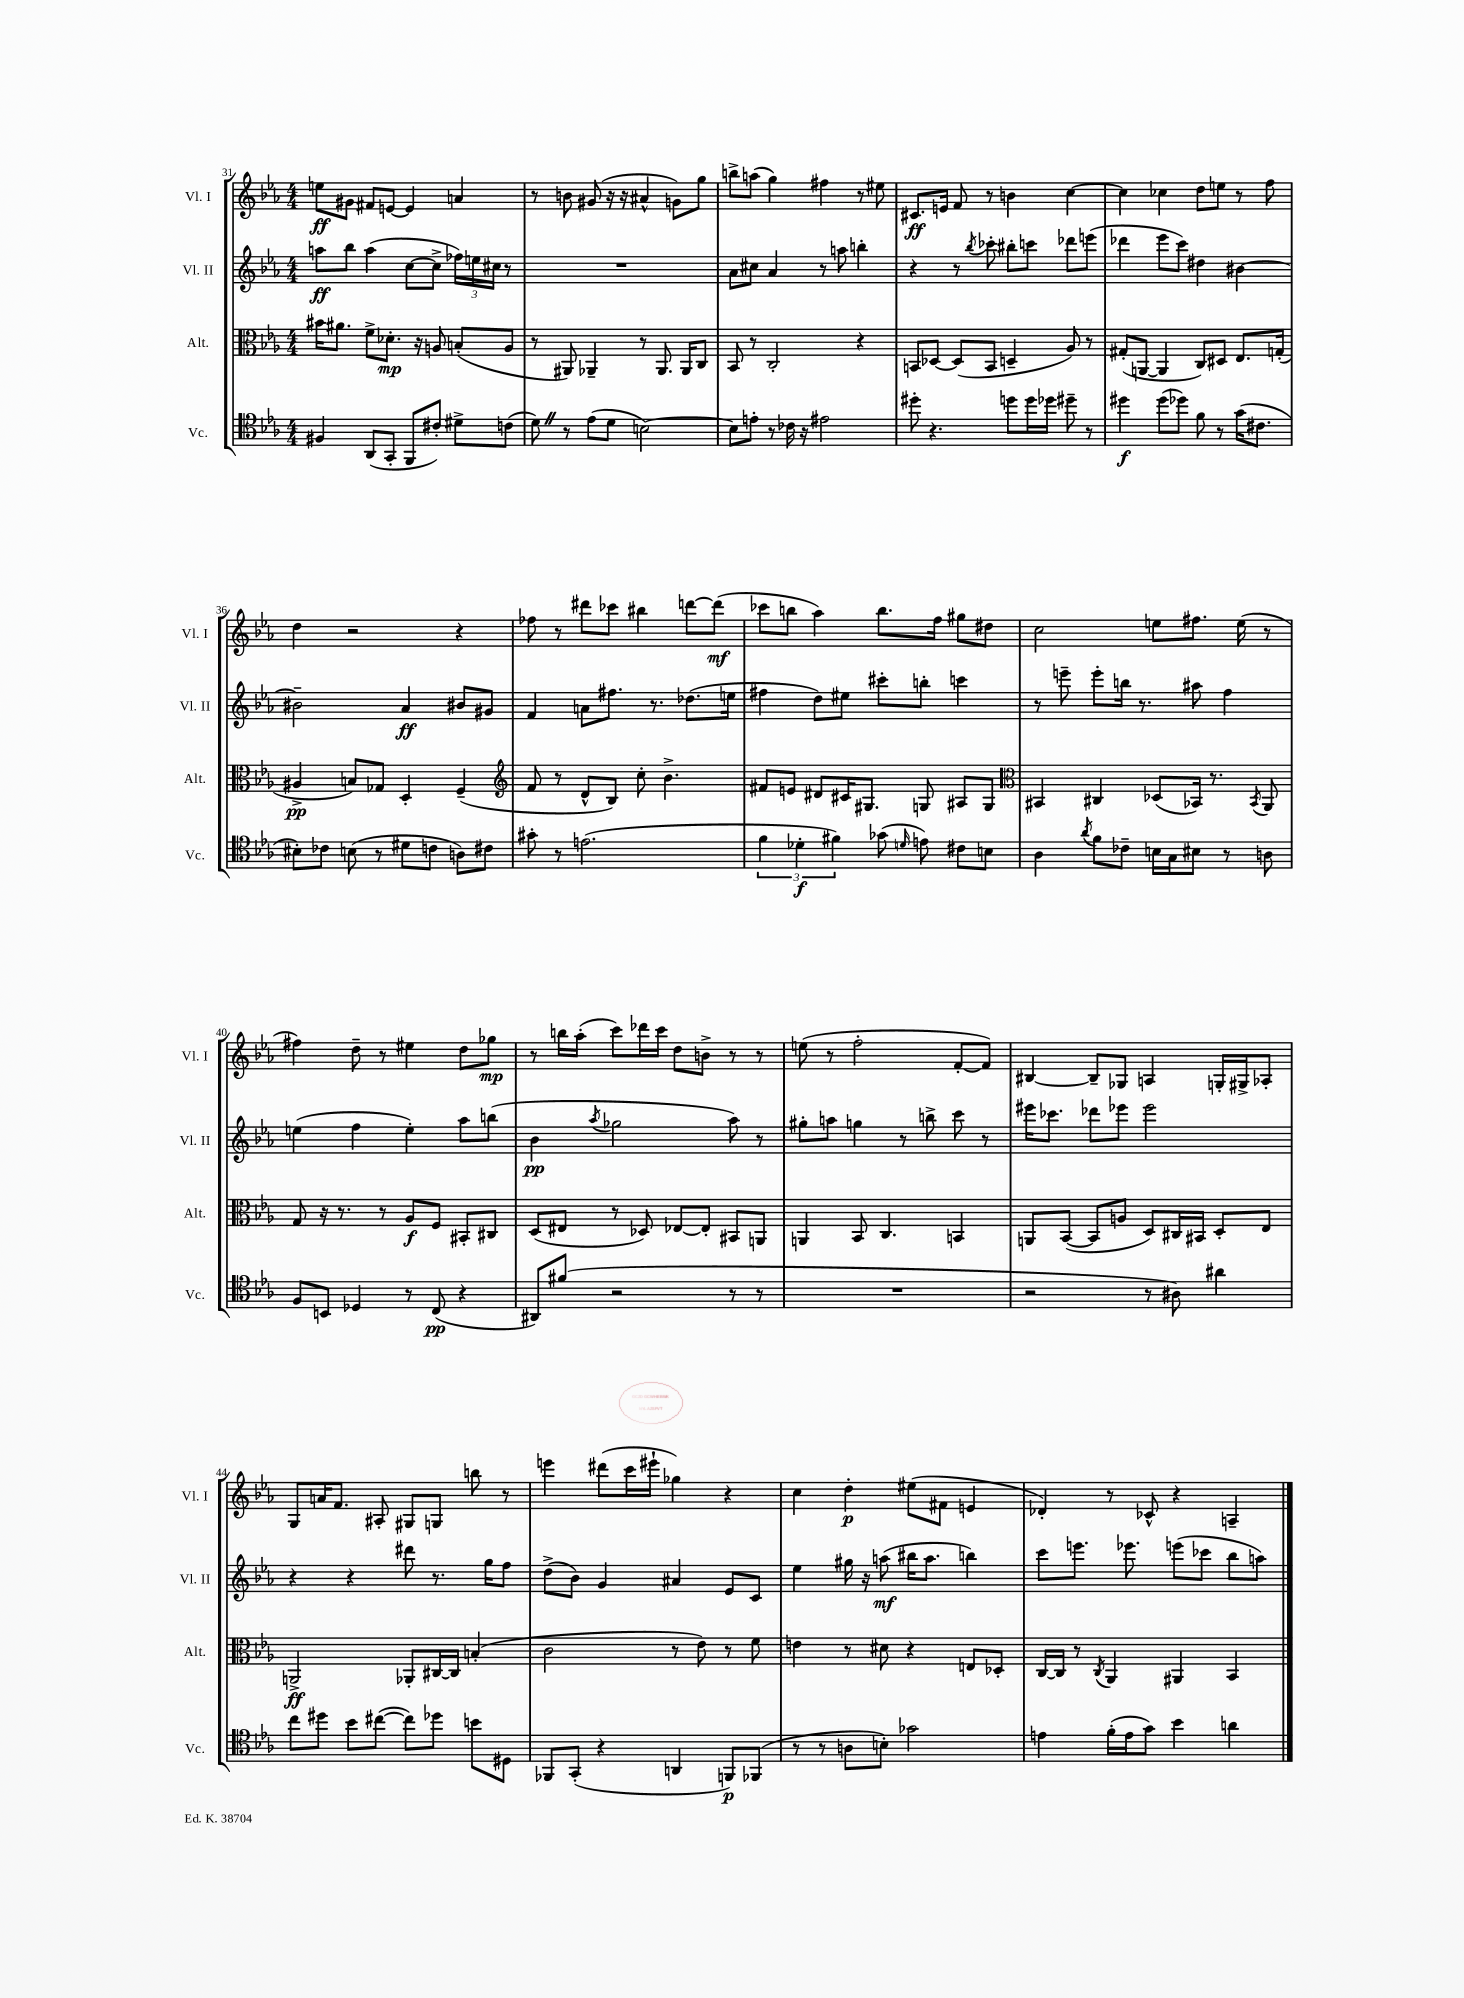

**kern	**kern	**kern	**kern
*staff4	*staff3	*staff2	*staff1
*clefC4	*clefC3	*clefG2	*clefG2
*k[b-e-a-]	*k[b-e-a-]	*k[b-e-a-]	*k[b-e-a-]
*M4/4	*M4/4	*M4/4	*M4/4
4F#/	16b#\LK	8aa\L	8ee\L
.	8.a#\J	.	.
.	.	8bb-\J	8g#\J
(8AA-/L	8f^\L	(4aa\	8f#/L
8GG'/J	8.d-'\J	.	[8e/J
8FF/L	.	[8cc\L	4e/]
.	16r	.	.
8c#'/J)	8A/	8cc^\]J	.
8d#^\L	(8B'/L	24ff-\LL)	4a/
.	.	24ee\	.
.	.	24cc#\JJ	.
(8c\J	8A/J	8r	.
=	=	=	=
8d\)	8r	1r	8r
8r	8AA#/)	.	8b\
(8e-\L	4AA-~/	.	(8g#/
8d\J	.	.	16r
.	.	.	16r
[2B\)	8r	.	4a#^^/
.	8.AA-/	.	.
.	.	.	8g\L)
.	16AA-/LK	.	.
.	8C/J	.	8gg\J
=	=	=	=
8B\]L	8BB-/	8a-\L	8bb^\L
8e'\J	8r	8cc#\J	(8aa\J
8r	2C'/	4a-/	4gg\)
16c-\	.	.	.
16r	.	.	.
2e#\	.	8r	4ff#\
.	.	8aa\	.
.	4r	4bb'\	8r
.	.	.	8ee#\
=	=	=	=
8dd#'\	8BB/L	4r	8.c#/L
4.r	[8D-/J	.	.
.	.	.	16e/Jk
.	(8D-/]L	8r	8f/
.	.	8qbb-/	.
.	8BB/J	8ccc-'\	8r
8dd\L	4D~/	8bb#'\L	4b\
16dd\L	.	8ccc\J	.
16dd-\JJ	.	.	.
8dd#~\	8A-/)	8ddd-\L	[4cc\
8r	8r	(8eee\J	.
=	=	=	=
4dd#\	(8G#'/L	4ddd-\	4cc\]
.	[8AA/J	.	.
(8dd#\L	4AA/]	8eee-\L	4cc-\
8dd-\J)	.	8ccc\J)	.
8f\	8C/L)	4dd#\	8dd\L
8r	8D#/J	.	8ee\J
(16g\LK	8.E-/L	[4b#\	8r
8.c#\J	.	.	.
.	.	.	8ff\
.	(16G'/Jk	.	.
=	=	=	=
8B#'\L)	4A#^/	2b#~\]	4dd\
8c-\J	.	.	.
(8B\	8B/L)	.	2r
8r	8G-/J	.	.
8d#\L	4D'/	4a-/	.
8c\J	.	.	.
8A\L)	(4F~/	8b#/L	4r
8c#\J	.	8g#/J	.
=	=	=	=
*	*clefG2	*	*
8g#'\	8f/	4f/	8ff-\
8r	8r	.	8r
(2.e\	8d^^/L	8a\L	8ddd#\L
.	8B-/J)	8.ff#\J	8ccc-\J
.	8cc'\	.	4bb#\
.	.	8.r	.
.	4.b-^\	.	.
.	.	(8.dd-\L	[8ddd\L
.	.	.	(8ddd\]J
.	.	16ee\Jk	.
=	=	=	=
6f\	8f#/L	4ff#\	8ccc-\L
.	8e/J	.	8bb\J
6d-'\	.	.	.
.	8d#/L	8dd\L)	4aa-\)
6f#\)	.	.	.
.	16c#/K	8ee#\J	.
.	8.G#/J	.	.
(8g-\	.	8ccc#'\L	8.bb\L
16qqd/	.	.	.
8e\)	8G/	8bb'\J	.
.	.	.	16ff\Jk
8c#\L	8A#/L	4ccc\	8gg#\L
8B\J	8G/J	.	8dd#\J
=	=	=	=
*	*clefC3	*	*
4A-\	4BB#/	8r	2cc\
.	.	8eee~\	.
8qa-/	.	.	.
8f\L	4C#/	8eee'\L	.
8c-~\J	.	16bb\Jk	.
.	.	8.r	.
16B\LL	(8D-/L	.	8ee\L
16G\J	.	.	.
8B#\J	16BB-/Jk)	8aa#\	8.ff#\J
.	8.r	.	.
8r	.	4ff\	.
.	.	.	(16ee\
.	8qBB-/	.	.
8A\	8AA-/	.	8r
=	=	=	=
8F/L	8G/	(4ee\	4ff#\)
8BB/J	16r	.	.
.	8.r	.	.
4D-/	.	4ff\	8dd~\
.	8r	.	8r
8r	8A-/L	4ee'\)	4ee#\
(8C/	8F/J	.	.
4r	8BB#'/L	8aa-\L	8dd\L
.	8C#/J	(8bb\J	8gg-\J
=	=	=	=
8AA#/L)	(8D/L	4b-\	8r
(8f#/J	8E#/J	.	16bb\LL
.	.	.	(16aa-'\JJ
.	.	8qaa-/	.
2r	8r	2gg-\	8ccc\L)
.	8D-/)	.	16ddd-\L
.	.	.	16ccc\JJ
.	[8E-/L	.	8dd\L
.	8E-'/]J	.	8b^\J
8r	8BB#/L	8aa-\)	8r
8r	8AA/J	8r	8r
=	=	=	=
1r	4AA/	8gg#'\L	(8ee\
.	.	8aa\J	8r
.	8BB-/	4gg\	2ff'\
.	4.C/	.	.
.	.	8r	.
.	.	8bb^\	.
.	4BB/	8ccc\	[8f'/L
.	.	8r	8f/]J)
=	=	=	=
2r	8AA/L	16eee#\LK	[4B#/
.	.	8.ccc-\J	.
.	([8BB-/J	.	.
.	8BB-/]L	8ddd-\L	8B#~/]L
.	8A/J	8eee-\J	8G-/J
8r	8D/L)	2eee-\	4A/
8A#\)	16C#/L	.	.
.	16BB#/JJ	.	.
4a#\	8D'/L	.	16G'/LL
.	.	.	16G#^/J
.	8E-/J	.	8A-'/J
=	=	=	=
8cc\L	2AA^/	4r	8G/L
8dd#\J	.	.	16a/K
.	.	.	8.f/J
8b-\L	.	4r	.
([8cc#\J	.	.	8A#'/
8cc#\]L)	8AA-'/L	8ddd#\	8G#/L
8dd-\J	[16C#/L	8.r	8G/J
.	16C#/]JJ	.	.
8b\L	(4B'/	.	8bb\
.	.	16gg\LK	.
8D#\J	.	8ff\J	8r
=	=	=	=
8FF-/L	2c\	(8dd^\L	4eee\
(8GG'/J	.	8b-\J)	.
4r	.	4g/	(8ddd#\L
.	.	.	16ccc\L
.	.	.	16eee#`\JJ
4AA/	8r	4a#/	4gg-\)
.	8e-\)	.	.
8FF/L)	8r	8e-/L	4r
(8FF-/J	8f\	8c/J	.
=	=	=	=
8r	4e\	4ee-\	4cc\
8r	.	.	.
8A\L	8r	16gg#\	4dd'\
.	.	16r	.
8B'\J)	8d#\	(8aa\	.
2g-\	4r	16bb#\LK	(8ee#\L
.	.	8.aa\J	.
.	.	.	8f#\J
.	8E/L	4bb\)	4e/
.	8D-'/J	.	.
=	=	=	=
4e\	[16C/LL	8ccc\L	4d-'/)
.	16C/]JJ	.	.
.	8r	8.eee\J	.
.	8qC/	.	.
(16f'\LL	4AA-/	.	8r
16e\J	.	8.eee-\	.
8g\J)	.	.	8c-^^/
4b-\	4AA#/	(8eee\L	4r
.	.	8ccc-\J	.
4a\	4BB-/	8bb-\L	4A~/
.	.	8aa\J)	.
==	==	==	==
*-	*-	*-	*-
